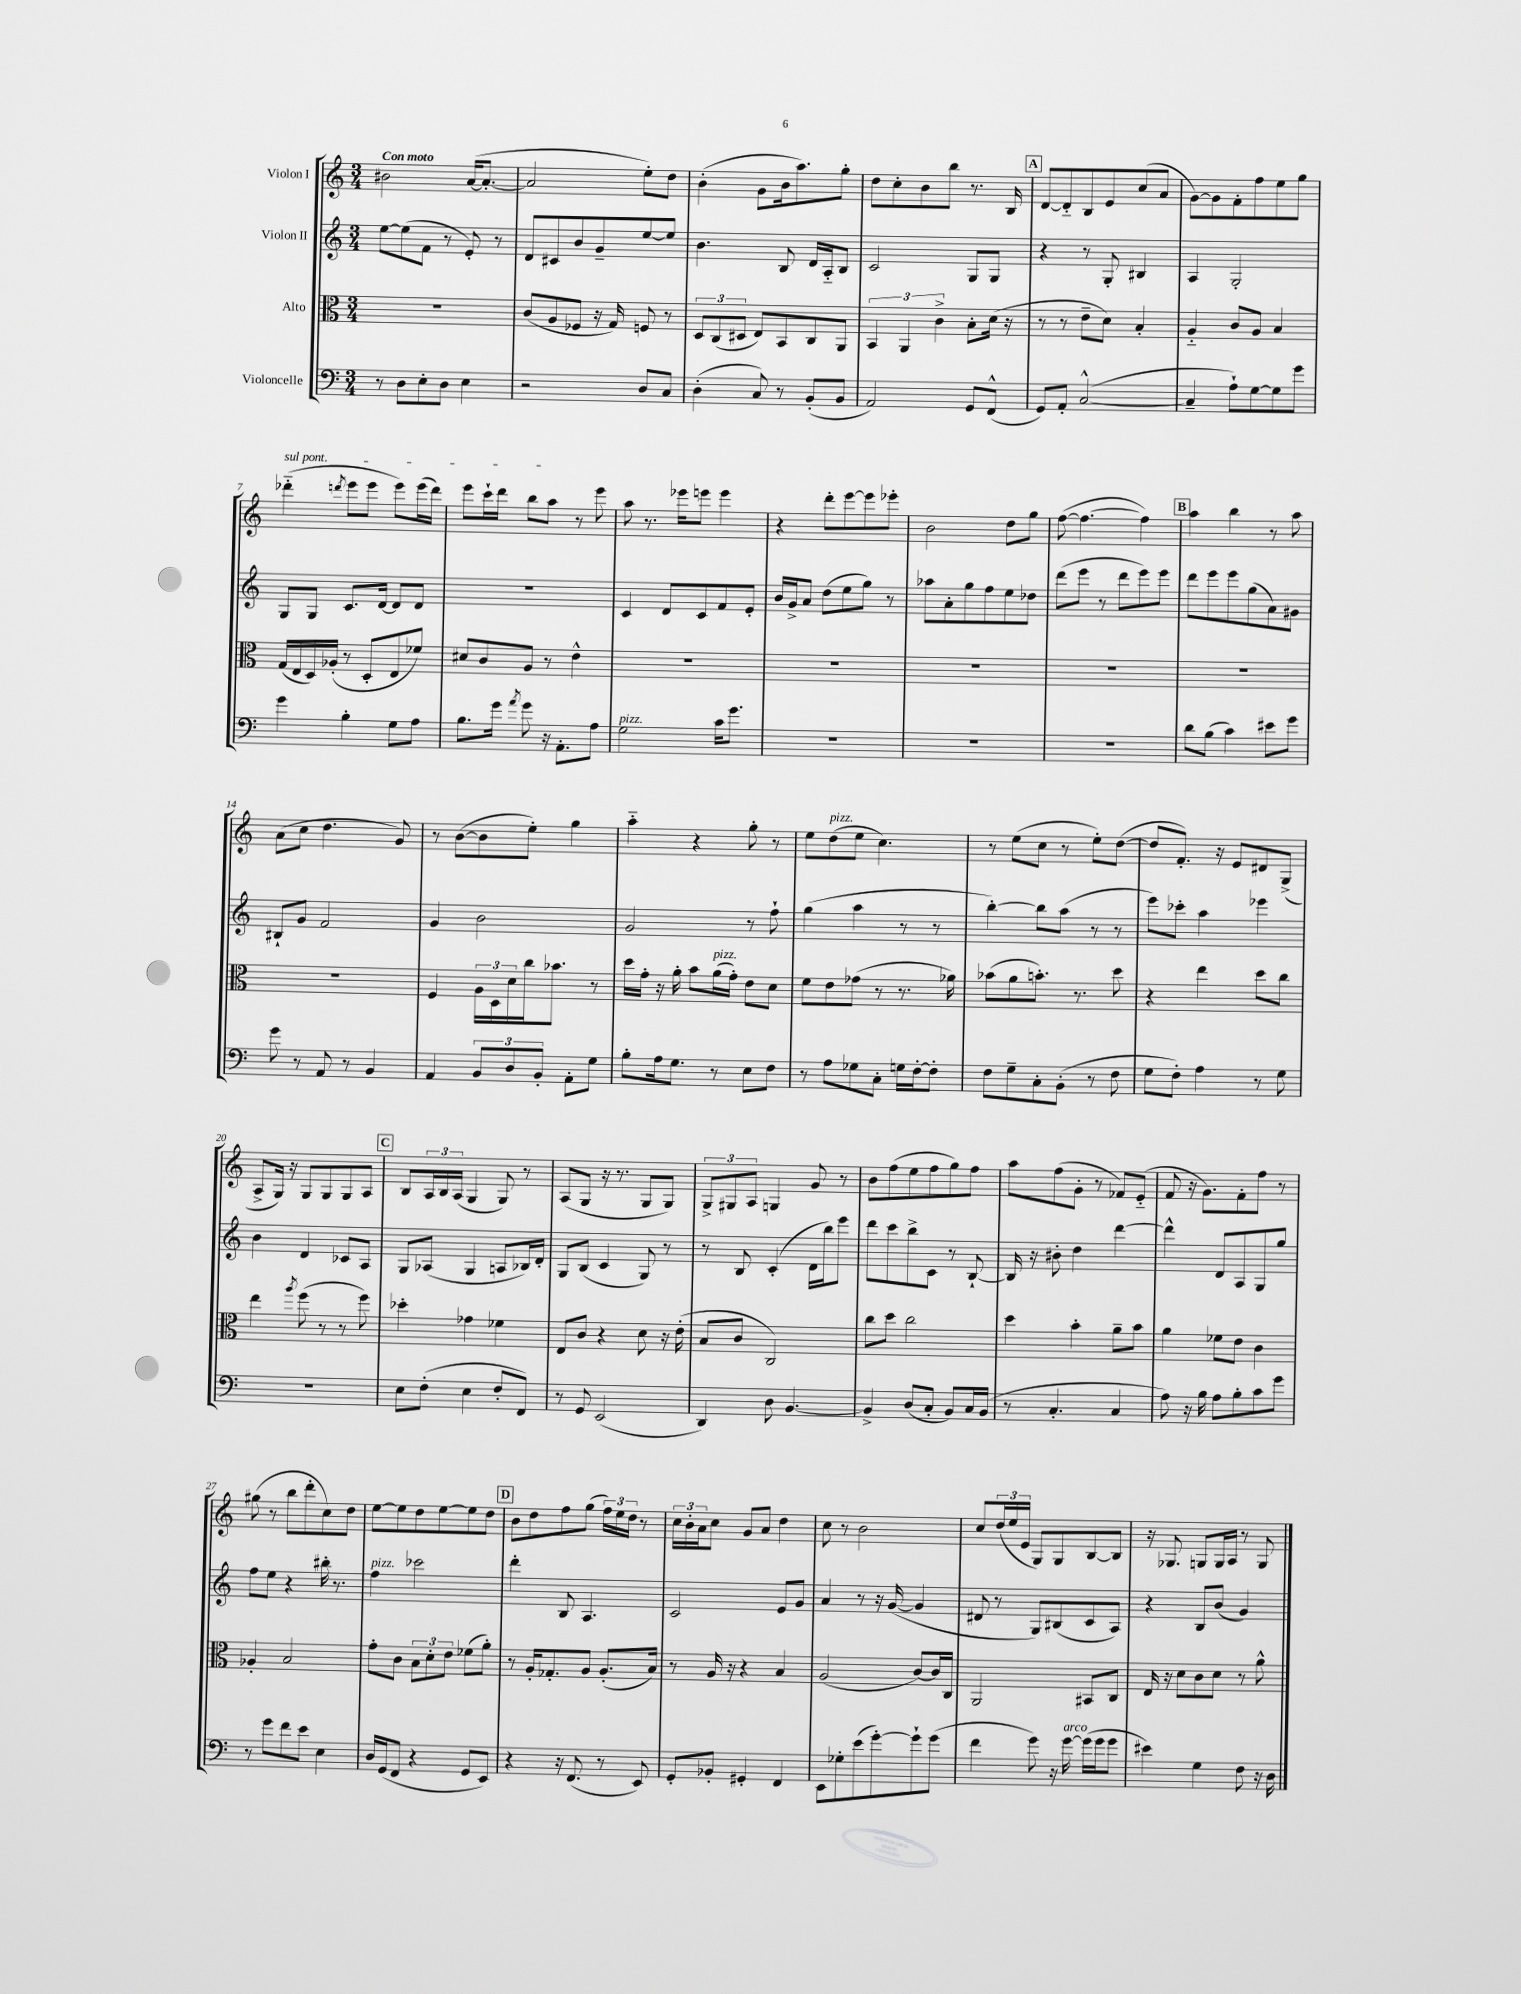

**kern	**kern	**kern	**kern
*staff4	*staff3	*staff2	*staff1
*clefF4	*clefC3	*clefG2	*clefG2
*k[]	*k[]	*k[]	*k[]
*M3/4	*M3/4	*M3/4	*M3/4
8r	2.r	[8ee	2b#
8D	.	(8ee]	.
8E'	.	8f	.
8D	.	8r	.
4E	.	8e')	([16a
.	.	.	8.a'_
.	.	8r	.
=	=	=	=
2r	(8c	8d	2a]
.	8A	8c#	.
.	8F-	8b	.
.	16r	8g~	.
.	16G)	.	.
8D	8F	[8ee	8ee')
8C	8r	8ee]	8dd
=	=	=	=
(4D'	12D	4.b	(4b'
.	(12C	.	.
.	12D#	.	.
8C)	8E)	.	8g
8r	8BB	8B	16b
.	.	.	8.aa)
(8BB'	8C	16d	.
.	.	16A'~	.
8BB	8AA	8B	8gg'
=	=	=	=
2AA)	6BB	2c	8dd
.	.	.	8cc'
.	6AA	.	.
.	.	.	8b
.	6c^	.	.
.	.	.	8bb
8GG	8B'	8G	8.r
(8FF^^	(16d	8G	.
.	16r	.	16B
=	=	=	=
8GG)	8r	4r	[8d
8AA'	8r	.	8d'~]
([2C^^	8e~	8r	8B
.	8d)	8G'	8e
.	4B'	4B#	(8cc
.	.	.	8a
=	=	=	=
4C~]	4A'~	4A	[8g)
.	.	.	8g]
8A`)	8c	2G'	8f'
[8G	8A	.	8ff
8G]	4B	.	8ee
8g	.	.	8gg
=	=	=	=
4g	(16G	8G	(4ddd-'~
.	16E	.	.
.	16D)	8G	.
.	(16A-'	.	.
.	.	.	8qddd
4B'	8r	8.c	8eee
.	8D'	.	8eee
.	.	[16d	.
8G	8E	8d]	8eee)
8A	8f-)	8d	(16eee
.	.	.	16ddd)
=	=	=	=
8.B	8d#	2.r	8eee
.	8c	.	16ccc`
16g	.	.	16ddd
8qa	.	.	.
8g	8A	.	8bb
16r	8r	.	8aa
8.AA'	.	.	.
.	4e^^	.	8r
8A	.	.	8eee
=	=	=	=
2G	2.r	4c	8aa
.	.	.	8.r
.	.	8d	.
.	.	.	16eee-
.	.	8c	8eee
16c	.	8f	4eee
8.g	.	.	.
.	.	8e'	.
=	=	=	=
2.r	2.r	16b	4r
.	.	16g^	.
.	.	8a	.
.	.	(8dd	8ddd'
.	.	8ee	[8eee
.	.	8gg)	8eee]
.	.	8r	8eee-'
=	=	=	=
2.r	2.r	8aa-	2b
.	.	8a'	.
.	.	8gg	.
.	.	8ff	.
.	.	8ee	8dd
.	.	8dd-	8gg
=	=	=	=
2.r	2.r	(8ddd	([8ff
.	.	8eee	4.ff_
.	.	8r	.
.	.	8ddd	.
.	.	8eee)	4ff])
.	.	8eee	.
=	=	=	=
8d	2.r	8ddd	4aa
(8B	.	8eee	.
4c)	.	8eee	4bb
.	.	(8gg	.
8e#	.	8a)	8r
8g	.	8g#	8aa
=	=	=	=
8g	2.r	8B#`	(8a
8r	.	8g	8cc
8AA	.	2f	4.dd
8r	.	.	.
4BB	.	.	.
.	.	.	8g)
=	=	=	=
4AA	4F	4g	8r
.	.	.	([8b
12BB	24A	2b	8b]
.	24D	.	.
12D	24d	.	.
.	16cc	.	8ee')
12BB'	.	.	.
.	8.b-	.	.
8AA'	.	.	4gg
8G	8r	.	.
=	=	=	=
8B'	16dd	2g	4aa'~
.	16g'	.	.
16A	16r	.	.
8.G	16a'	.	.
.	8b	.	4r
8r	(16a	.	.
.	16g')	.	.
8E	8e	8r	8gg'
8F	8d	8ff`	8r
=	=	=	=
8r	8f	(4gg	8ee
8A	8e	.	(8dd
8G-	(8g-	4aa	8ee
8C'	8r	.	4.cc)
16G	8.r	8r	.
[16F'	.	.	.
8F']	.	8r	.
.	16a-)	.	.
=	=	=	=
8F	(8b-	[4bb')	8r
8G~	8a	.	(8ee
8C'	8.b')	8bb]	8cc
(8BB'	.	(8aa	8r
.	8.r	.	.
8r	.	8r	8ee')
8F	8dd	8r	([8dd
=	=	=	=
8G	4r	8eee)	8dd]
8F')	.	8ccc-'	8.f')
4A	4ee	4aa	.
.	.	.	16r
.	.	.	8e
8r	8dd	4eee-	8d#
8G	8cc	.	(8G^
=	=	=	=
2.r	4ee	4b	8A^
.	.	.	16G)
.	.	.	16r
.	8qaa	.	.
.	(8ff	4d	8G
.	8r	.	8G
.	8r	8c-	8G
.	8ff)	8A	8A
=	=	=	=
8E	4dd-'	8G	8B
(8F'	.	(8A-	24A
.	.	.	24B
.	.	.	(24A
4E	4g-	4G	4G
8F'	4f-	8A	8G)
8FF)	.	16B-)	8r
.	.	16d'	.
=	=	=	=
8r	8E	8G	(8A
8GG	8c	(8B	8G
(2EE	4r	4c	16r
.	.	.	8.r
.	8d	8G)	8G
.	16r	8r	8G)
.	(16e'	.	.
=	=	=	=
4DD)	8B	8r	12G^
.	.	.	12G#
.	8c	8B	.
.	.	.	12A
8D	2C)	(4c'	4G
[4.BB	.	.	.
.	.	16d	8g
.	.	16bb)	.
.	.	8eee	8r
=	=	=	=
4BB^]	8cc	8ddd	8b
.	8dd	8ccc	(8ff
(8D	2cc	8bb^	8ee
8C'	.	8c	8ff
8BB)	.	8r	8gg)
16C	.	[8B`	8ff
(16BB	.	.	.
=	=	=	=
8r	4dd	16B]	8aa
.	.	16r	.
4.C'	.	8b#'	(8ff
.	4b'	4dd	8g'
.	.	.	8r
4C	8a~	[4ddd	8f-)
.	8b	.	(8e'~
=	=	=	=
8A)	4a	4ddd^^]	8f
16r	.	.	16r
16B	.	.	8.g)
8A	8f-	8d	.
8B'	8e	8A	8f'
8c	4c	8G	8ff
8g	.	8gg	8r
=	=	=	=
8r	4A-'	8ff	(8gg#
8g	.	8ee	8r
8f	2B	4r	8bb
8e	.	.	8ddd'
4E	.	16bb#'	8cc)
.	.	8.r	.
.	.	.	8dd
=	=	=	=
16D	8g'	4ff	[8ee
(16GG	.	.	.
8FF	8c	.	8ee]
4r	12B	2ccc-	8dd
.	12d'	.	.
.	.	.	[8ee
.	12e	.	.
8GG	(8f-	.	8ee]
8EE)	8a')	.	8dd
=	=	=	=
4r	8r	4ddd'	8b
.	16A'	.	8dd
.	8.G-'	.	.
16r	.	8B	8ff
(8.FF	.	.	.
.	8A	4.A	(8gg
8r	(8.A'	.	24ff)
.	.	.	24ee
.	.	.	24dd
8EE)	.	.	8r
.	16B)	.	.
=	=	=	=
8GG'	8r	2c	24cc
.	.	.	24b'
.	.	.	24a
8BB-'	16A	.	8cc
.	16r	.	.
4GG#'	4r	.	8g
.	.	.	8a
4FF	4B	8e	4dd
.	.	8g	.
=	=	=	=
8EE	(2A	4a	8cc
8G-'	.	.	8r
(8e	.	8r	2b
[8g')	.	16r	.
.	.	([16g	.
8g`]	[8c)	4g]	.
(8g	16c]	.	.
.	16C	.	.
=	=	=	=
4f	2AA	8d#	8cc
.	.	8r	(24dd
.	.	.	24ee
.	.	.	24e
8g)	.	8G)	8G)
16r	.	(8B#	8G
[16g	.	.	.
(16g]	8BB#	8c	[8B
16g	.	.	.
8g	8C	8A)	8B]
=	=	=	=
4e#)	16E	4r	16r
.	16r	.	8.G-
.	8d	.	.
4G	8c	8B	8G
.	8d	(8b	16G
.	.	.	16A
8F	8r	4g)	8r
16r	8a^^	.	8G
16D	.	.	.
==	==	==	==
*-	*-	*-	*-
